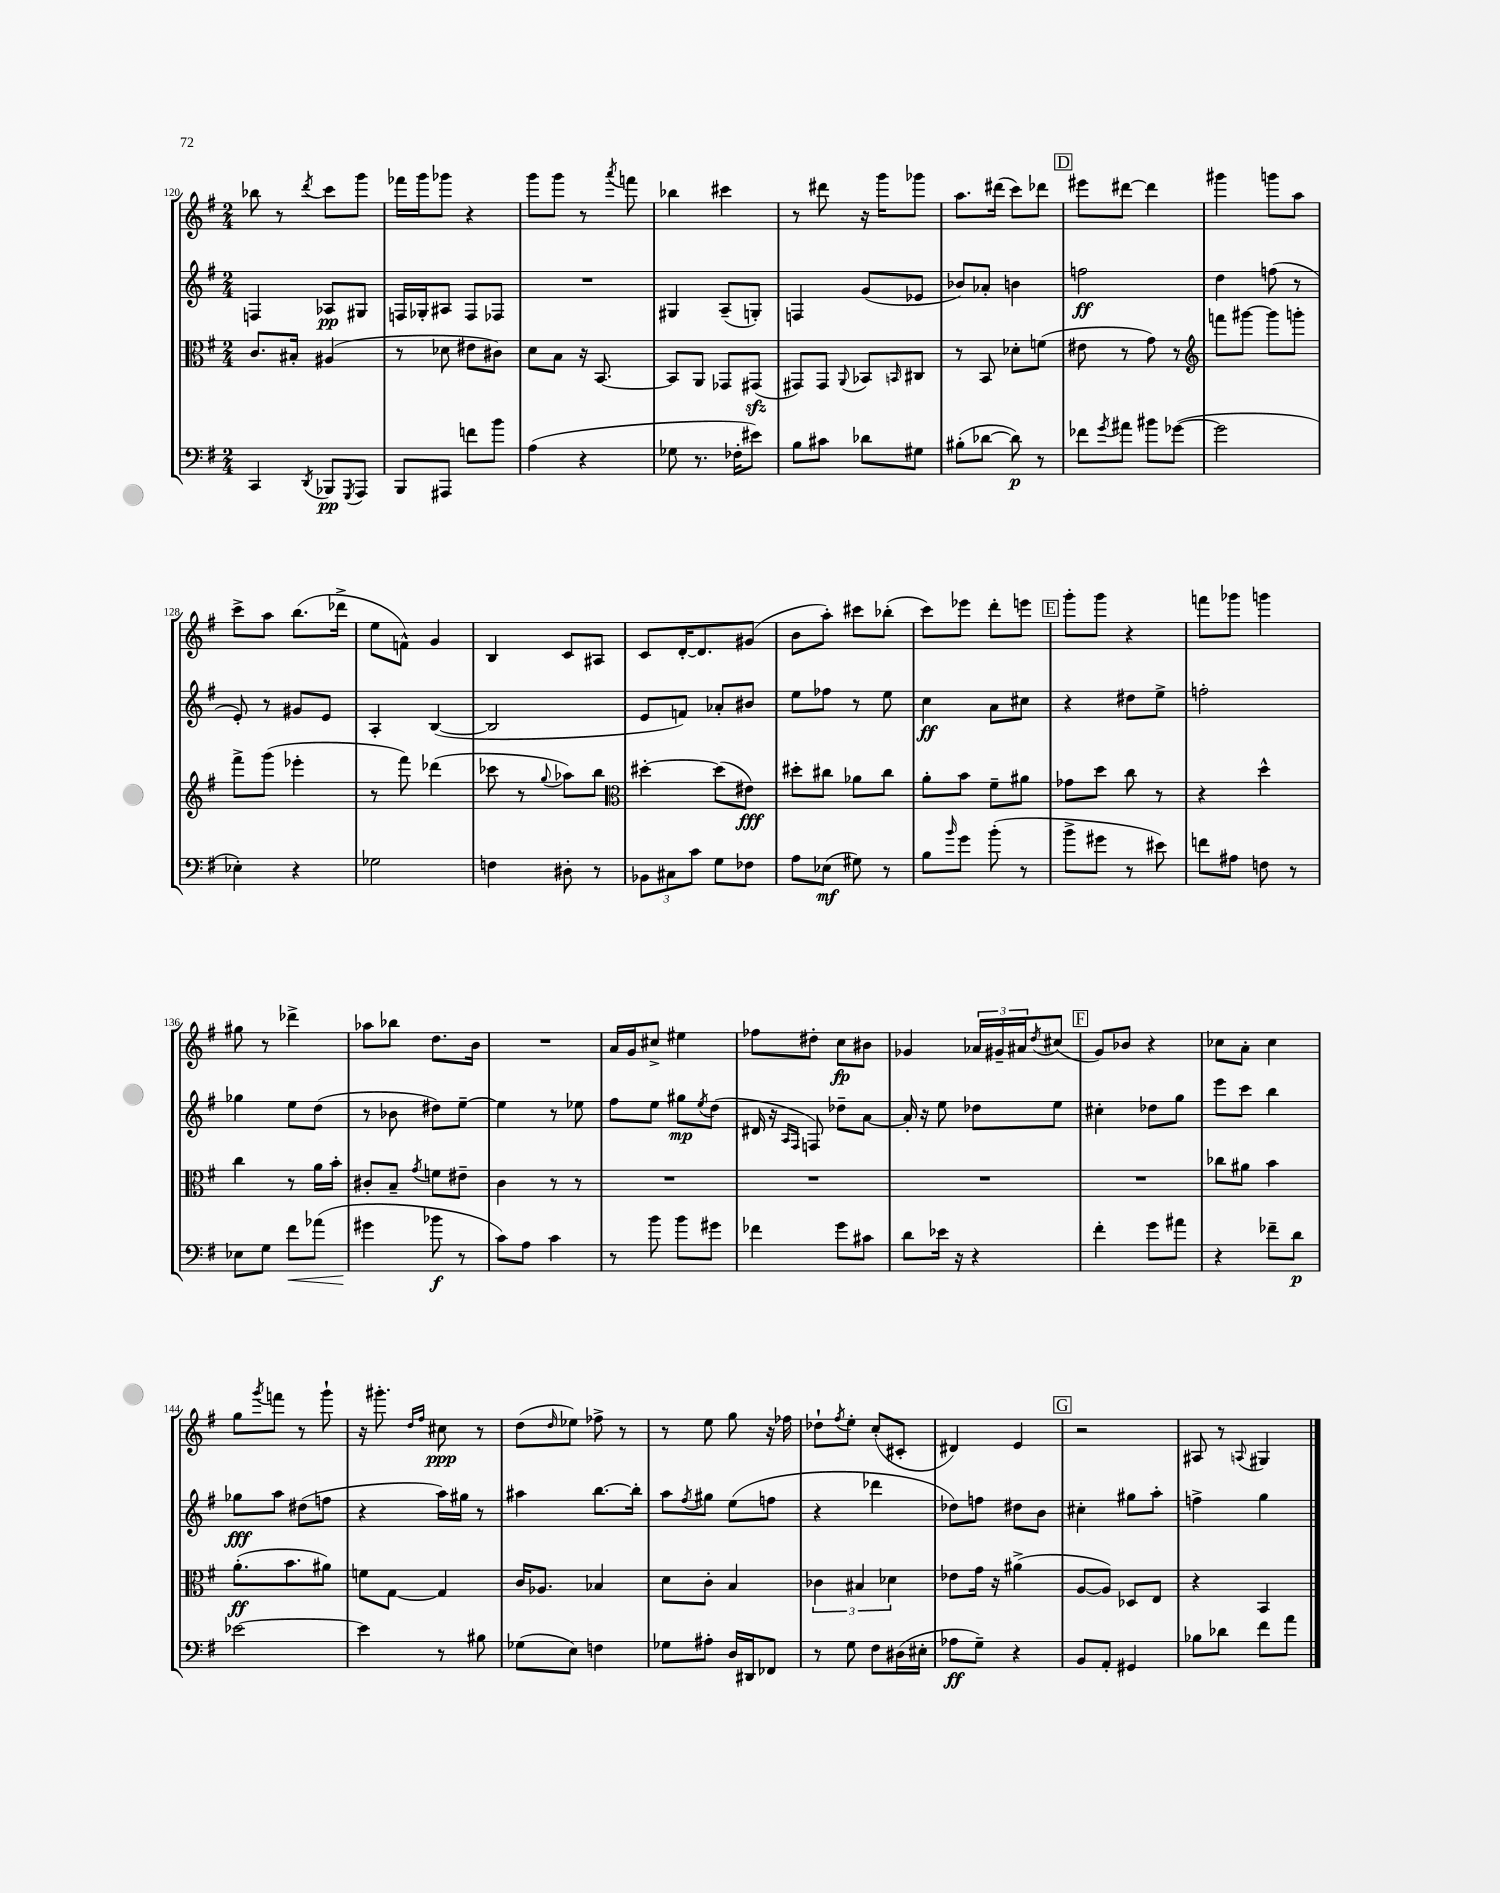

**kern	**kern	**kern	**kern
*staff4	*staff3	*staff2	*staff1
*clefF4	*clefC3	*clefG2	*clefG2
*k[f#]	*k[f#]	*k[f#]	*k[f#]
*M2/4	*M2/4	*M2/4	*M2/4
4CC	8.c	4F	8bb-
.	.	.	8r
.	16B#'	.	.
8qDD	.	.	8qddd
8BBB-	(4A#	8A-	8ccc
8qGGG	.	.	.
8AAA	.	8G#	8ggg
=	=	=	=
8BBB	8r	16F	16fff-
.	.	16G-'	16ggg
8AAA#	8d-	8A#	8ggg-
8f	8e#	8F	4r
8b	8c#)	8F-	.
=	=	=	=
(4A	8d	2r	8ggg
.	8B	.	8ggg
4r	16r	.	8r
.	[8.BB	.	.
.	.	.	8qaaa
.	.	.	8fff
=	=	=	=
8G-	8BB]	4G#	4bb-
8.r	8AA	.	.
.	8GG-	(8A~	4ccc#
16F-'	.	.	.
8e#)	(8GG#	8G')	.
=	=	=	=
8B	8GG#)	4F	8r
8c#	8GG#	.	8ddd#
.	8qqAA	.	.
8d-	8BB-	(8g	16r
.	.	.	16ggg
.	16qqBB	.	.
8G#	8C#	8e-	8ggg-
=	=	=	=
(8B#'	8r	8b-)	8.aa
[8d-	8BB	8a-'	.
.	.	.	(16ddd#
8d-])	8d-'	4b	8ccc)
8r	(8f	.	8ddd-
=	=	=	=
8f-	8e#	2ff	8eee#
8qg	.	.	.
8a#	8r	.	[8ddd#
8b#	8g)	.	4ddd#]
([8g-	8r	.	.
=	=	=	=
*	*clefG2	*	*
2g-]	8fff	4dd	4ggg#
.	[8ggg#	.	.
.	8ggg#]	(8ff	8ggg
.	8ggg'	8r	8aa
=	=	=	=
4E-')	8fff#^	8e')	8ccc^
.	(8ggg	8r	8aa
4r	4eee-'	8g#	(8.bb
.	.	8e	.
.	.	.	16ddd-^
=	=	=	=
2G-	8r	4A'	8ee
.	8fff#)	.	8f^^)
.	(4ddd-	([4B	4g
=	=	=	=
4F	8ccc-	2B]	4B
.	8r	.	.
.	8qqgg	.	.
8D#'	8aa-)	.	8c
8r	8bb	.	8A#
=	=	=	=
*	*clefC3	*	*
12BB-	[4dd#'	8e	8c
12C#	.	.	.
.	.	8f)	[16d'
12c	.	.	.
.	.	.	8.d]
8G	(8dd#]	8a-'	.
8F-	8e#)	8b#	(8g#
=	=	=	=
8A	8dd#'	8ee	8b
(8E-	8cc#	8ff-	8aa')
8G#)	8a-	8r	8ccc#
8r	8cc#	8ee	(8bb-'
=	=	=	=
8B	8a'	4cc	8ccc)
16qqb	.	.	.
8g	8b	.	8eee-
(8b'	8f#~	8a	8ddd'
8r	8a#	8cc#	8eee
=	=	=	=
8b^	8g-	4r	8ggg'
8g#	8dd	.	8ggg
8r	8cc	8dd#	4r
8e#)	8r	8ee^	.
=	=	=	=
8f	4r	2ff'	8fff
8A#	.	.	8ggg-
8F	4dd^^	.	4ggg
8r	.	.	.
=	=	=	=
8E-	4cc	4gg-	8gg#
8G	.	.	8r
8f#	8r	8ee	4ddd-^
(8a-	16a	(8dd	.
.	16b'	.	.
=	=	=	=
4g#	8c#'	8r	8aa-
.	8B~	8b-	8bb-
.	8qg	.	.
8b-	8f	8dd#)	8.dd
8r	8e#~	[8ee~	.
.	.	.	16b
=	=	=	=
8c)	4c	4ee]	2r
8A	.	.	.
4c	8r	8r	.
.	8r	8ee-	.
=	=	=	=
8r	2r	8ff#	16a
.	.	.	16g
8b	.	8ee	8cc#^
8b	.	8gg#	4ee#
.	.	8qee	.
8g#	.	(8dd	.
=	=	=	=
4f-	2r	16d#	8ff-
.	.	16r	.
.	.	16qqA	.
.	.	16qqF#	.
.	.	8F)	8dd#'
8g	.	8dd-~	8cc
8c#	.	[8a	8b#
=	=	=	=
8d	2r	16a']	4g-
.	.	16r	.
16e-	.	8ee	.
16r	.	.	.
4r	.	8dd-	24a-
.	.	.	24g#~
.	.	.	24a#
.	.	.	8qdd
.	.	8ee	(8cc#
=	=	=	=
4f#'	2r	4cc#'	8g)
.	.	.	8b-
8g	.	8dd-	4r
8a#	.	8gg	.
=	=	=	=
4r	8cc-	8eee	8cc-
.	8a#	8ccc	8a'
8f-~	4b	4bb	4cc-
8d	.	.	.
=	=	=	=
[2e-	(8.a'	8gg-	8gg
.	.	.	8qggg
.	.	8aa	8fff
.	8.b	.	.
.	.	(8dd#	8r
.	8a#)	8ff	8ggg`
=	=	=	=
4e-]	8f	4r	16r
.	.	.	8.ggg#'
.	[8G	.	.
.	.	.	16qqdd
.	.	.	16qqff#
8r	4G]	16aa)	8cc#
.	.	16gg#	.
8B#	.	8r	8r
=	=	=	=
(8G-	16c	4aa#	(8dd
.	8.A-	.	.
.	.	.	16qqdd
8E)	.	.	8ee-)
4F	4B-	[8.bb	8ff-^
.	.	.	8r
.	.	16bb']	.
=	=	=	=
8G-	8d	8aa	8r
.	.	8qff#	.
8A#'	8c'	8gg#	8ee
16D	4B	(8ee	8gg
16DD#	.	.	.
8FF-	.	8ff	16r
.	.	.	16ff-
=	=	=	=
8r	6c-	4r	8dd-`
.	.	.	8qff#
8G	.	.	8ee'
.	6B#	.	.
8F#	.	4ddd-	(8cc'
.	6d-	.	.
(16D#	.	.	8c#'
16E#'	.	.	.
=	=	=	=
8A-	8e-	8dd-)	4d#)
8G~)	16g	8ff	.
.	16r	.	.
4r	(4a#^	8dd#	4e
.	.	8b	.
=	=	=	=
8BB	[8A	4cc#'	2r
8AA'	8A])	.	.
4GG#	8D-	8gg#	.
.	8E	8aa'	.
=	=	=	=
8B-	4r	4ff^	8A#
8d-	.	.	8r
.	.	.	8qqA
8f#	4BB	4gg	4G#
8a	.	.	.
==	==	==	==
*-	*-	*-	*-
